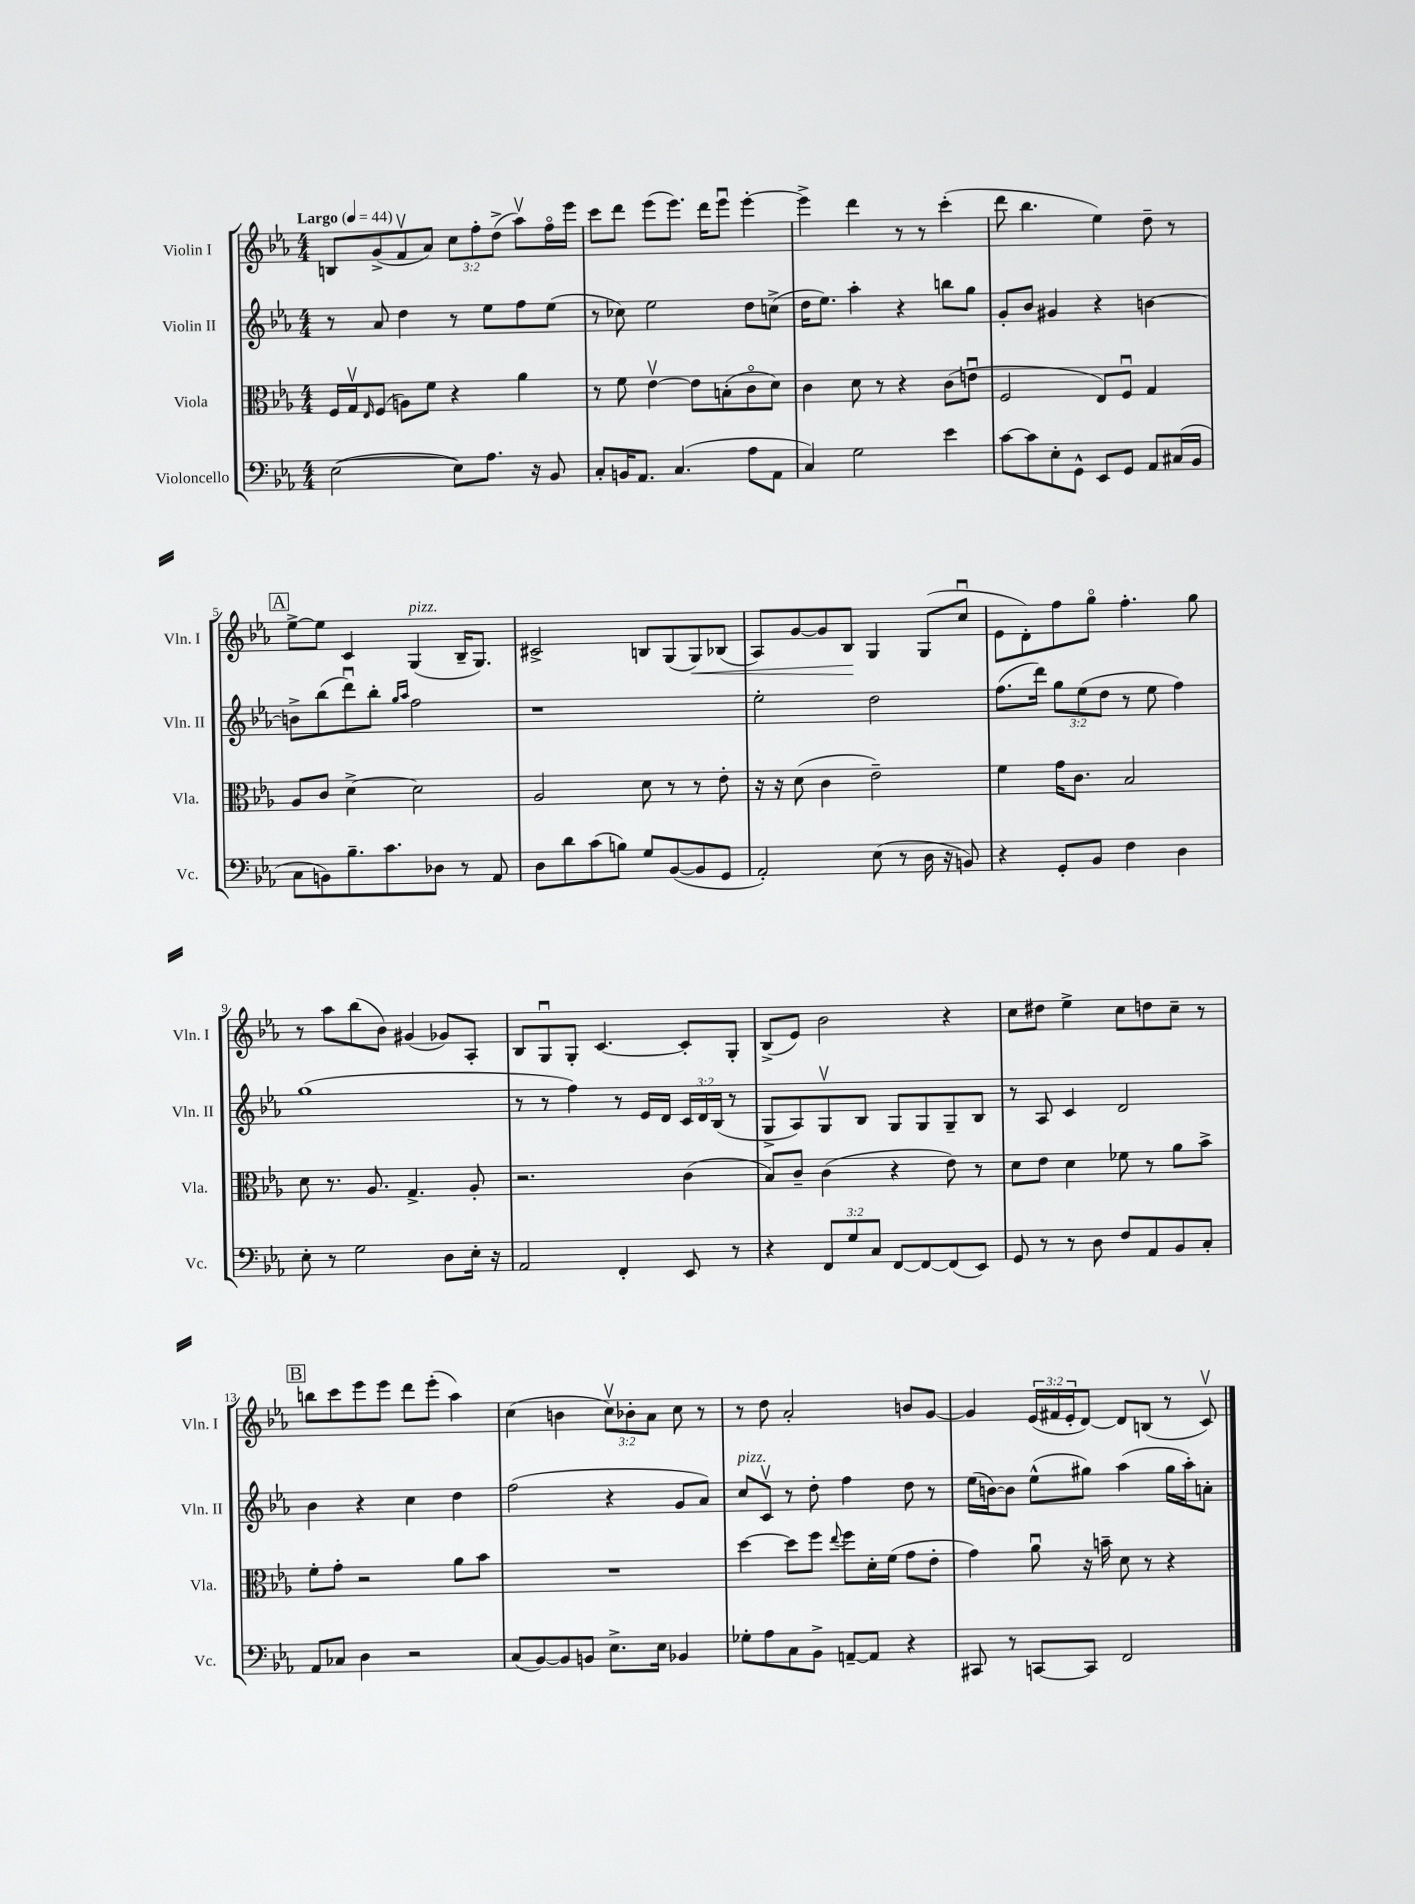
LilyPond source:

<<
\new StaffGroup <<
\new Staff = "s0" \with { instrumentName = "Violin I" shortInstrumentName = "Vln. I" } {
    \clef treble \key ees \major \numericTimeSignature \time 4/4 \override Staff.TupletNumber.text = #tuplet-number::calc-fraction-text \tempo "Largo" 4 = 44
    b8 g'8->( f'8\upbow aes'8) \tuplet 3/2 { c''8 f''8-. d''8->( } aes''8\upbow) f''16\flageolet ees'''16 |
    c'''8 d'''8 ees'''8( ees'''8.) d'''16 ees'''8\downbow ees'''4~-. |
    ees'''4-> d'''4 r8 r8 c'''4-.( |
    d'''8 bes''4. ees''4) d''8-- r8 |
    \mark \markup { \box "A" } ees''8~-> ees''8 c'4 g4^\markup { \italic "pizz." }( bes16-- g8.) |
    cis'2-> b8 g8( g8\<) bes8( |
    aes8) g'8~ g'8 bes8\! g4 g8( c''8\downbow |
    ees'8 d'8-.) f''8 g''8\flageolet f''4.-. g''8 |
    r8 aes''8 bes''8( bes'8) gis'4( ges'8) aes8-. |
    bes8 g8\downbow g8-. c'4.~ c'8-. g8-. |
    bes8->( ees'8) bes'2 r4 |
    c''8 dis''8 ees''4-> c''8 d''8 c''8-- r8 |
    \mark \markup { \box "B" } b''8 c'''8 ees'''8 ees'''8 d'''8 ees'''8-.( aes''4) |
    c''4( b'4 \tuplet 3/2 { c''8\upbow) bes'8-. aes'8 } c''8 r8 |
    r8 d''8 aes'2-. b'8 g'8~ |
    g'4 \tuplet 3/2 { ees'16( fis'16 ees'16-. } d'8~) d'8 b8( r8 c'8\upbow) \bar "|." |
}
\new Staff = "s1" \with { instrumentName = "Violin II" shortInstrumentName = "Vln. II" } {
    \clef treble \key ees \major \numericTimeSignature \time 4/4 \override Staff.TupletNumber.text = #tuplet-number::calc-fraction-text
    r8 aes'8 d''4 r8 ees''8 f''8 ees''8( |
    r8 ces''8) ees''2 d''8 c''8->( |
    d''16 ees''8.) aes''4-. r4 b''8 g''8 |
    g'8-. bes'8 gis'4 r4 b'4~ |
    \mark \markup { \box "A" } b'8-> bes''8( d'''8\downbow) bes''8-. \grace { g''16 aes''16 } f''2 |
    r1 |
    ees''2-. d''2 |
    f''8.( d'''16) \tuplet 3/2 { g''8 ees''8( d''8 } r8 ees''8 f''4) |
    g''1( |
    r8 r8 f''4) r8 ees'16 d'16 \tuplet 3/2 { c'16 d'16 bes16( } r8 |
    g8-> aes8) g8\upbow bes8 g8 g8 g8-- bes8 |
    r8 aes8 c'4 d'2 |
    \mark \markup { \box "B" } bes'4 r4 c''4 d''4 |
    f''2( r4 g'8 aes'8) |
    c''8^\markup { \italic "pizz." } c'8\upbow r8 d''8-. f''4 d''8 r8 |
    ees''16( b'16~) b'8 ees''8-^( gis''8) aes''4( gis''16 aes''16-.) a'8-. \bar "|." |
}
\new Staff = "s2" \with { instrumentName = "Viola" shortInstrumentName = "Vla." } {
    \clef alto \key ees \major \numericTimeSignature \time 4/4
    f16 g16\upbow \grace { ees16 } f8( a8) f'8 r4 aes'4 |
    r8 f'8 ees'4~\upbow ees'8 b8-.( c'8\flageolet d'8) |
    c'4 d'8 r8 r4 c'8( e'8\downbow |
    f2 ees8) f8\downbow g4 |
    \mark \markup { \box "A" } aes8 c'8 d'4~-> d'2 |
    aes2 d'8 r8 r8 ees'8-. |
    r16 r16 d'8( c'4 ees'2--) |
    f'4 g'16 c'8. bes2 |
    d'8 r8. aes8. g4.-> aes8-. |
    r2. c'4( |
    bes8) c'8-- c'4( r4 ees'8) r8 |
    d'8 ees'8 d'4 fes'8 r8 aes'8 bes'8-> |
    \mark \markup { \box "B" } f'8-. g'8-. r2 aes'8 bes'8 |
    R1 |
    d''4~ d''8 f''8 \appoggiatura { ees''8 } f''8 d'16-. f'16( g'8 ees'8-. |
    g'4) aes'8\downbow r16 b'16-- d'8 r8 r4 \bar "|." |
}
\new Staff = "s3" \with { instrumentName = "Violoncello" shortInstrumentName = "Vc." } {
    \clef bass \key ees \major \numericTimeSignature \time 4/4 \override Staff.TupletNumber.text = #tuplet-number::calc-fraction-text
    ees2~( ees8) aes8. r16 bes,8 |
    c8-. b,16 aes,8. c4.( aes8 aes,8 |
    c4) g2 ees'4 |
    c'8~ c'8 ees8-. g,8-^ ees,8 g,8 aes,8 cis16( bes,16 |
    \mark \markup { \box "A" } c8 b,8) bes8.-- c'8. des8 r8 aes,8 |
    d8 d'8 c'8( b8) g8 bes,8~( bes,8 g,8 |
    aes,2-.) ees8( r8 d16 r16 b,8) |
    r4 g,8-. bes,8 f4 d4 |
    ees8-. r8 g2 d8 ees16-. r16 |
    aes,2 f,4-. ees,8 r8 |
    r4 \tuplet 3/2 { f,8 g8 c8 } f,8~ f,8~ f,8( ees,8) |
    g,8 r8 r8 d8 f8 aes,8 bes,8 c8-. |
    \mark \markup { \box "B" } aes,8 ces8 d4 r2 |
    c8( bes,8~) bes,8 b,8 ees8.-> ees16 bes,4 |
    ges8-. aes8 c8 bes,8-> a,8~-- a,8 r4 |
    cis,8 r8 c,8~ c,8 f,2 \bar "|." |
}
>>
>>
